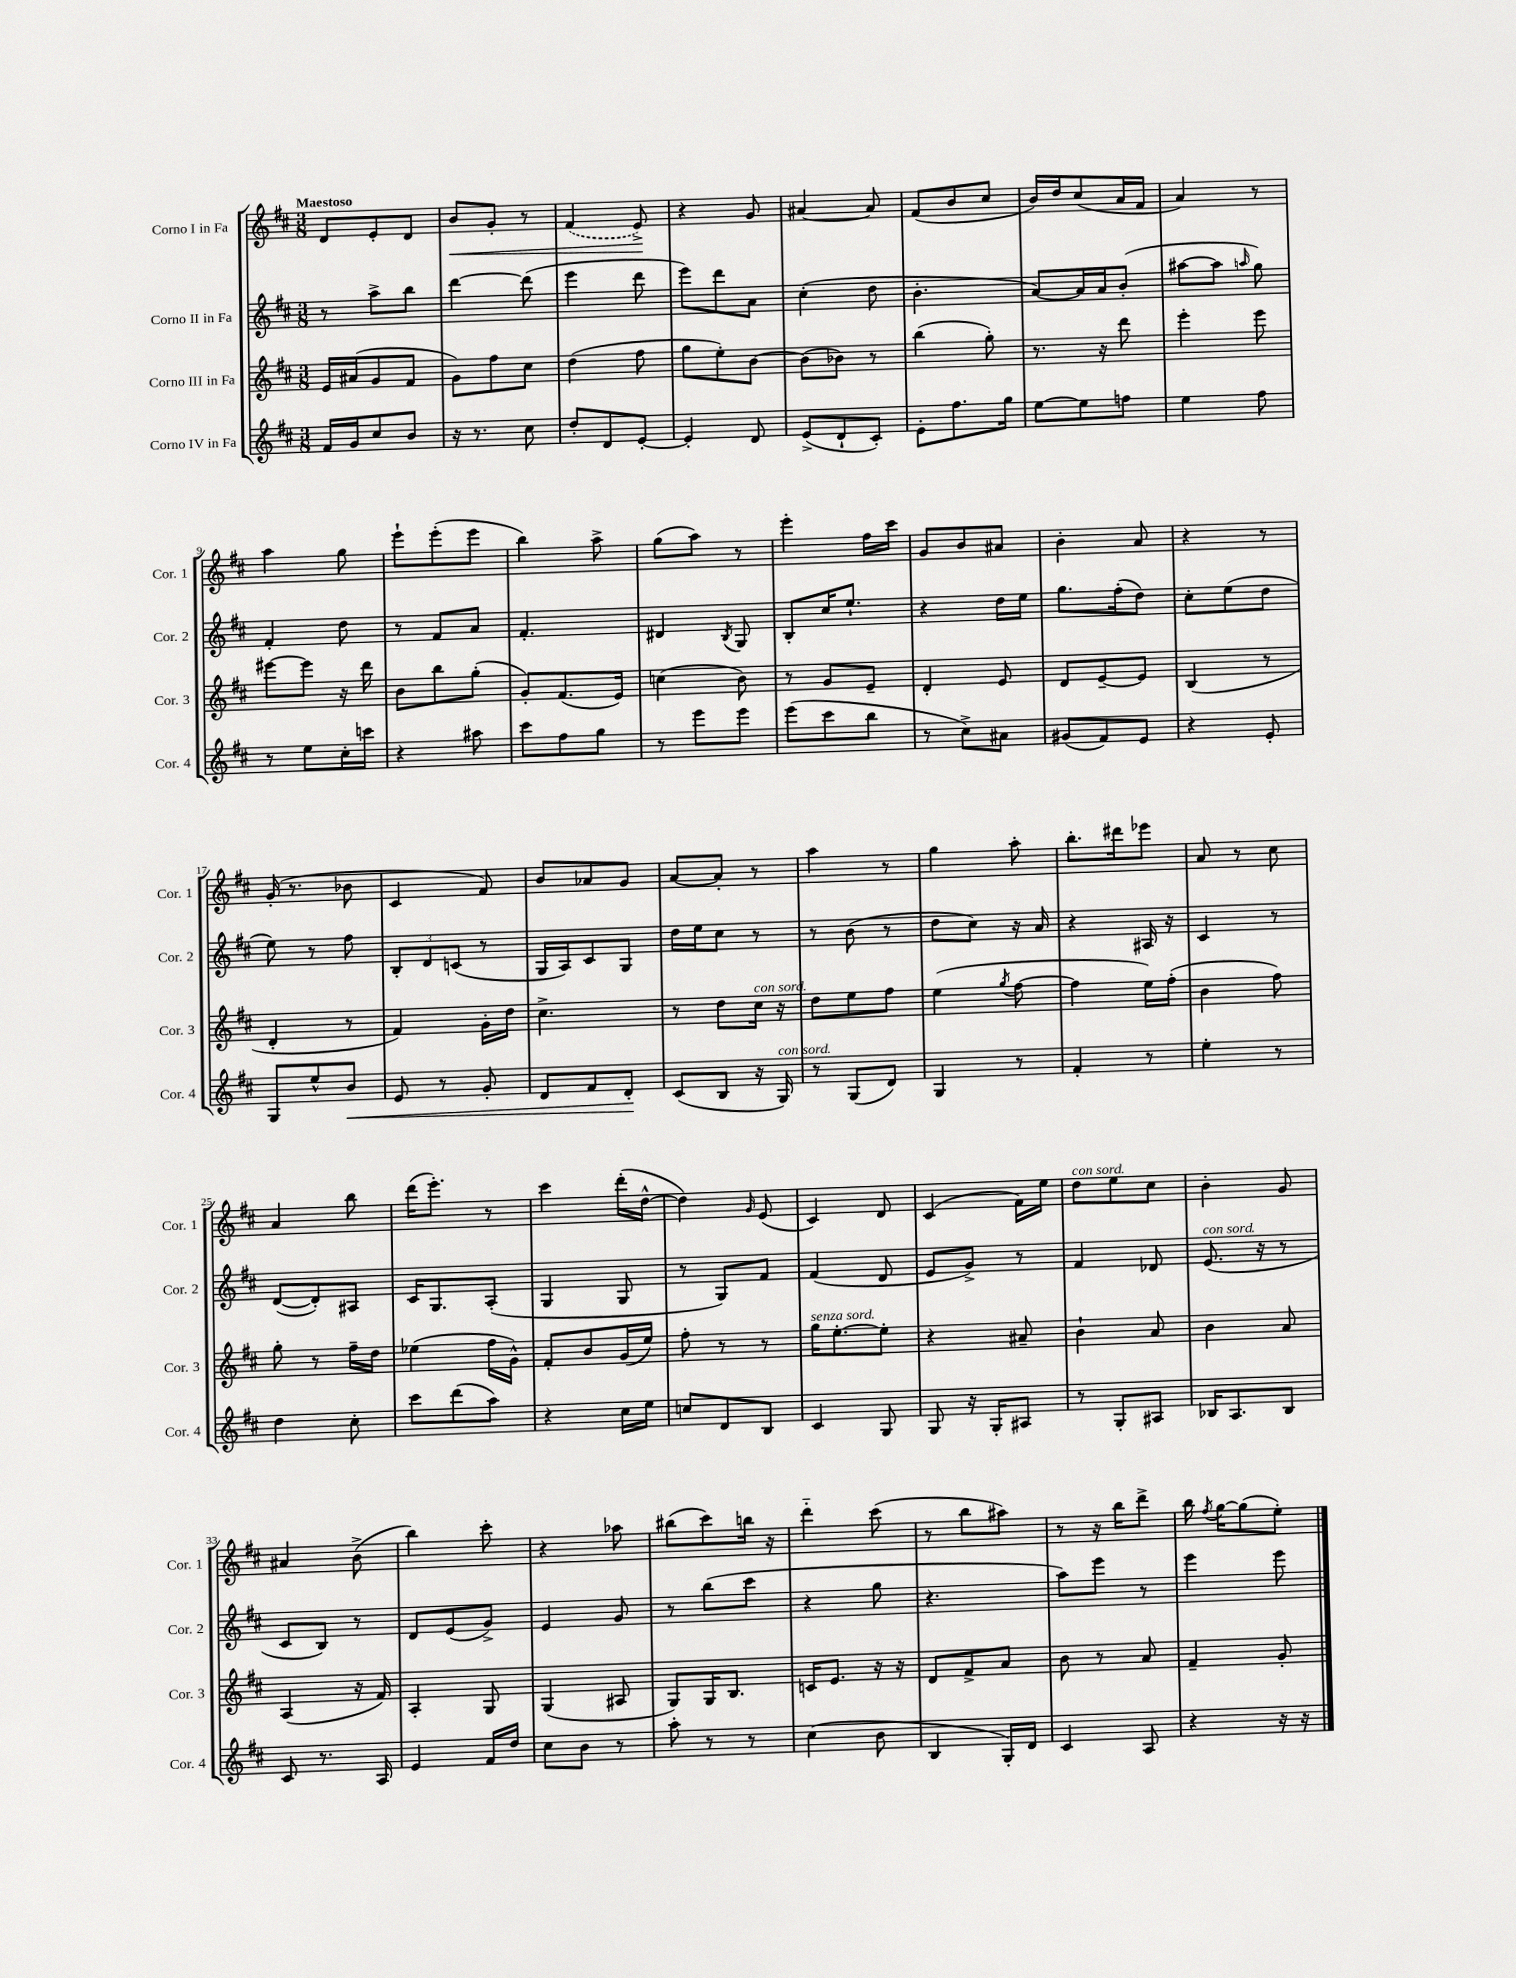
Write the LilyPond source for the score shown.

<<
\new StaffGroup <<
\new Staff = "s0" \with { instrumentName = "Corno I in Fa" shortInstrumentName = "Cor. 1" } {
    \clef treble \key d \major \numericTimeSignature \time 3/8 \tempo "Maestoso"
    \autoBeamOff d'8[ e'8-. d'8] |
    b'8[\< g'8]-. r8 |
    \once \slurDashed fis'4( e'8->\!) |
    r4 g'8 |
    ais'4~ ais'8 |
    fis'8[( b'8 cis''8] |
    b'16[) d''16 cis''8( a'16 fis'16] |
    a'4) r8 |
    a''4 g''8 |
    e'''8[-! e'''8-.( e'''8] |
    b''4) a''8-> |
    g''8[( a''8]) r8 |
    e'''4-. fis''16[ cis'''16] |
    g'8[ b'8 ais'8] |
    b'4-. a'8 |
    r4 r8 |
    g'16-.( r8. bes'8 |
    cis'4 fis'8) |
    b'8[ aes'8 g'8] |
    a'8[~ a'8]-. r8 |
    a''4 r8 |
    g''4 a''8-. |
    b''8.[-. dis'''16 ees'''8] |
    a'8 r8 cis''8 |
    a'4 b''8 |
    d'''16[( e'''8.]-.) r8 |
    cis'''4 d'''16[-.( d''16]~-^ |
    d''4) \grace { g'16 } e'8( |
    cis'4) d'8 |
    cis'4( fis'16[) e''16] |
    d''8[^\markup { \italic "con sord." } e''8 cis''8] |
    b'4-. g'8 |
    ais'4 b'8->( |
    b''4) cis'''8-. |
    r4 aes''8 |
    bis''8[( cis'''8) b''16] r16 |
    d'''4-_ cis'''8( |
    r8 b''8[ ais''8]) |
    r8 r16 b''16[ d'''8]-> |
    b''16 \acciaccatura { fis''8 } g''16[~ g''8( e''8]-.) \bar "|." |
}
\new Staff = "s1" \with { instrumentName = "Corno II in Fa" shortInstrumentName = "Cor. 2" } {
    \clef treble \key d \major \numericTimeSignature \time 3/8
    \autoBeamOff r8 a''8[-> b''8] |
    d'''4~ d'''8( |
    e'''4 d'''8 |
    e'''8[) d'''8 a'8] |
    cis''4-.( d''8 |
    b'4.-. |
    a'8[~) a'16 a'16 b'8]-.( |
    ais''8[~ ais''8] \grace { a''16 } g''8) |
    fis'4-. d''8 |
    r8 fis'8[ a'8] |
    fis'4.-. |
    dis'4 \acciaccatura { b8 } g8 |
    b8[-. cis''16 e''8.]-! |
    r4 d''16[ e''16] |
    g''8.[ fis''16-.( d''8]) |
    cis''8[-. e''8( d''8] |
    e''8) r8 fis''8 |
    \tuplet 3/2 { b8[-. d'8 c'8]( } r8 |
    g16[ a16) cis'8 g8] |
    d''16[ e''16 cis''8] r8 |
    r8 b'8( r8 |
    d''8[ cis''8]) r16 a'16 |
    r4 ais16 r16 |
    cis'4 r8 |
    d'8[~( d'8-.) ais8] |
    cis'16[ g8. a8]-.( |
    g4 g8 |
    r8 g8[) fis'8] |
    fis'4( d'8 |
    e'8[ g'8]->) r8 |
    fis'4 des'8 |
    e'8.^\markup { \italic "con sord." }( r16 r8 |
    cis'8[ b8]) r8 |
    d'8[ e'8( g'8]->) |
    e'4 g'8 |
    r8 b''8[( cis'''8] |
    r4 g''8 |
    r4. |
    a''8[) e'''8] r8 |
    e'''4 e'''8 \bar "|." |
}
\new Staff = "s2" \with { instrumentName = "Corno III in Fa" shortInstrumentName = "Cor. 3" } {
    \clef treble \key d \major \numericTimeSignature \time 3/8
    \autoBeamOff e'16[ ais'16( g'8 fis'8] |
    g'8[) fis''8 cis''8] |
    d''4( fis''8 |
    g''8[ e''8-.) b'8]~ |
    b'8[( bes'8]) r8 |
    b''4( g''8-.) |
    r8. r16 d'''8 |
    e'''4-. e'''8 |
    eis'''8[~ eis'''8] r16 d'''16 |
    b'8[ b''8 g''8]-.( |
    g'8[-.) fis'8.( e'16]) |
    c''4( b'8) |
    r8 g'8[ e'8]-- |
    d'4-. e'8 |
    d'8[ e'8~-- e'8] |
    b4( r8 |
    d'4-. r8 |
    fis'4) g'16[-. d''16] |
    cis''4.-> |
    r8 d''8[ cis''16]^\markup { \italic "con sord." } r16 |
    d''8[ e''8 fis''8] |
    e''4( \acciaccatura { g''8 } fis''8~ |
    fis''4 e''16[) fis''16]-.( |
    b'4 fis''8) |
    g''8-. r8 fis''16[-- d''16] |
    ees''4( fis''16[ g'16]-^) |
    fis'8[-. b'8 g'16( e''16]) |
    fis''8-. r8 r8 |
    g''16[^\markup { \italic "senza sord." } e''8.~-. e''8]-. |
    r4 ais'8-- |
    b'4-! a'8 |
    b'4 a'8 |
    a4( r16 fis'16) |
    a4-. g8 |
    g4( ais8 |
    g8[) g16 b8.] |
    c'16[ e'8.] r16 r16 |
    d'8[ fis'8-> a'8] |
    b'8 r8 a'8 |
    fis'4-- g'8-. \bar "|." |
}
\new Staff = "s3" \with { instrumentName = "Corno IV in Fa" shortInstrumentName = "Cor. 4" } {
    \clef treble \key d \major \numericTimeSignature \time 3/8
    \autoBeamOff fis'16[ g'16 cis''8 b'8] |
    r16 r8. cis''8 |
    d''8[-. d'8 e'8]~-. |
    e'4-. d'8 |
    e'8[->( d'8-! cis'8]-.) |
    e'8[-. fis''8. g''16] |
    e''8[~ e''8 f''8] |
    e''4 fis''8 |
    r8 e''8[ cis''16-. c'''16] |
    r4 ais''8 |
    cis'''8[ fis''8 g''8] |
    r8 e'''8[ e'''8] |
    e'''8[( cis'''8 b''8] |
    r8 cis''8[->) ais'8] |
    gis'8[( fis'8) e'8] |
    r4 e'8-. |
    g8[ e''8-^ b'8]\< |
    e'8 r8 g'8-. |
    d'8[ fis'8 d'8]-.\! |
    cis'8[( b8] r16 g16^\markup { \italic "con sord." }) |
    r8 g8[( d'8]) |
    g4 r8 |
    fis'4-. r8 |
    e''4-. r8 |
    d''4 cis''8-. |
    cis'''8[ d'''8( a''8]) |
    r4 cis''16[ e''16] |
    c''8[ d'8 b8] |
    cis'4 g8 |
    g8 r16 g16[-. ais8] |
    r8 g8[-. ais8] |
    bes16[ a8. bes8] |
    cis'8 r8. a16 |
    e'4 fis'16[ d''16] |
    cis''8[ b'8] r8 |
    a''8-. r8 r8 |
    cis''4( b'8 |
    b4 g16[-.) d'16] |
    cis'4 a8 |
    r4 r16 r16 \bar "|." |
}
>>
>>
